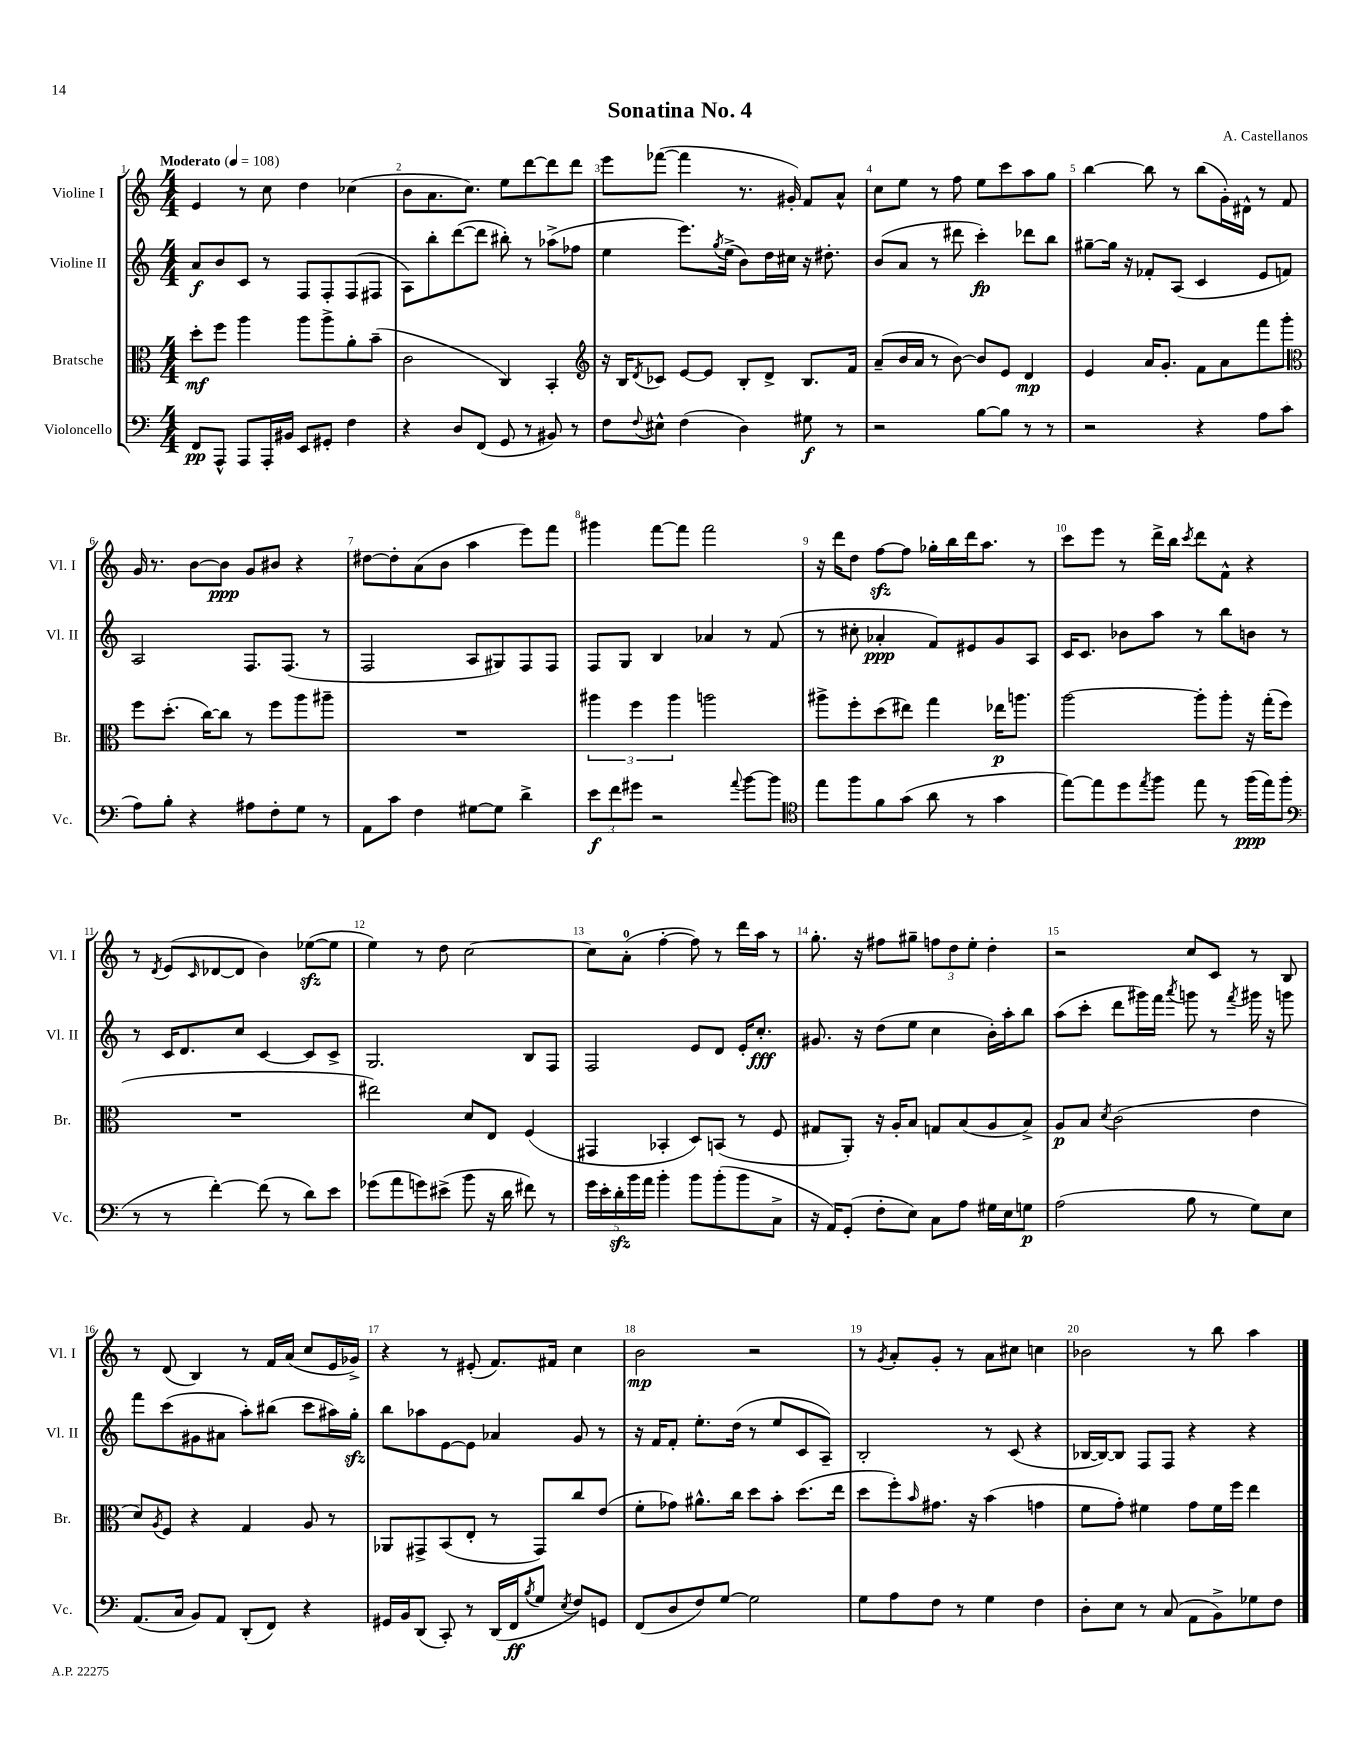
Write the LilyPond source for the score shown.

\header { title = "Sonatina No. 4" composer = "A. Castellanos" }
<<
\new StaffGroup <<
\new Staff = "s0" \with { instrumentName = "Violine I" shortInstrumentName = "Vl. I" } {
    \clef treble \key c \major \numericTimeSignature \time 4/4 \tempo "Moderato" 4 = 108
    e'4 r8 c''8 d''4 ces''4( |
    b'8 a'8. c''8.) e''8 d'''8~ d'''8 d'''8 |
    e'''8 fes'''8~( fes'''4 r8. gis'16-.) f'8 a'8-^ |
    c''8 e''8 r8 f''8 e''8 c'''8 a''8 g''8 |
    b''4~ b''8 r8 b''8( g'16-.) dis'16-^ r8 f'8 |
    g'16 r8. b'8~ b'8\ppp g'8 bis'8 r4 |
    dis''8~ dis''8-. a'8( b'8 a''4 e'''8) f'''8 |
    gis'''4 f'''8~ f'''8 f'''2 |
    r16 d'''16 d''8 f''8~\sfz f''8 ges''16-. b''16 d'''16 a''8. r8 |
    c'''8 e'''8 r8 d'''16-> b''16 \acciaccatura { c'''8 } d'''8 f'8-^ r4 |
    r8 \acciaccatura { d'8 } e'8( \grace { c'16 } des'8~ des'8 b'4) ees''8~\sfz( ees''8 |
    e''4) r8 d''8 c''2~ |
    c''8 a'8-0-.( f''4~-. f''8) r8 d'''16 a''16 r8 |
    g''8.-. r16 fis''8 gis''8-- \tuplet 3/2 { f''8 d''8 e''8-. } d''4-. |
    r2 c''8 c'8 r8 b8 |
    r8 d'8( b4) r8 f'16 a'16( c''8 e'16 ges'16->) |
    r4 r8 eis'8-.( f'8.) fis'16 c''4 |
    b'2\mp r2 |
    r8 \acciaccatura { g'8 } a'8-. g'8-. r8 a'8 cis''8 c''4 |
    bes'2 r8 b''8 a''4 \bar "|." |
}
\new Staff = "s1" \with { instrumentName = "Violine II" shortInstrumentName = "Vl. II" } {
    \clef treble \key c \major \numericTimeSignature \time 4/4
    a'8\f b'8 c'8 r8 f8 f8-. f8( fis8 |
    a8) b''8-. d'''8~( d'''8 bis''8-.) r8 aes''8->( fes''8 |
    e''4 e'''8.) \acciaccatura { g''8 } e''16->( b'8) d''16 cis''16 r16 dis''8.-. |
    b'8( a'8 r8 dis'''8 c'''4-.\fp) des'''8 b''8 |
    gis''8~-- gis''16 r16 fes'8-. a8( c'4 e'8 f'8) |
    a2 f8. f8.( r8 |
    f2 a8 gis8) f8 f8 |
    f8 g8 b4 aes'4 r8 f'8( |
    r8 cis''8-. aes'4-.\ppp f'8) eis'8 g'8 a8 |
    c'16 c'8. bes'8 a''8 r8 b''8 b'8 r8 |
    r8 c'16 d'8. c''8 c'4~ c'8 c'8-> |
    g2. b8 f8 |
    f2 e'8 d'8 e'16-. c''8.-.\fff |
    gis'8. r16 d''8( e''8 c''4 b'16-.) a''16-. b''8 |
    a''8( c'''8-. d'''8 gis'''16) f'''16 \acciaccatura { a'''8 } g'''8 r8 \acciaccatura { f'''8 } gis'''16 r16 g'''8 |
    f'''8 c'''8( gis'8 ais'8 a''8-.) bis''8( c'''8 ais''16) g''16-.\sfz |
    b''8 aes''8 e'8~ e'8 aes'4 g'8 r8 |
    r16 f'16 f'8-. e''8.-. d''16( r8 e''8 c'8 a8--) |
    b2-. r8 c'8( r4 |
    bes16~ bes16~) bes8 f8 f8 r4 r4 \bar "|." |
}
\new Staff = "s2" \with { instrumentName = "Bratsche" shortInstrumentName = "Br." } {
    \clef alto \key c \major \numericTimeSignature \time 4/4
    d''8-.\mf f''8 a''4 a''8 a''8-> a'8-. b'8--( |
    c'2 c4) b,4-. |
    \clef treble r16 b16 \acciaccatura { d'8 } ces'8 e'8~ e'8 b8-. d'8-> b8. f'16 |
    a'8--( b'16 a'16 r8 b'8~) b'8 e'8 d'4\mp |
    e'4 a'16 g'8.-. f'8 a'8 f'''8 g'''8-. |
    \clef alto f''8 d''8.-.( c''16~) c''8 r8 f''8 a''8 ais''8-- |
    R1 |
    \tuplet 3/2 { ais''4 f''4 ais''4 } a''2 |
    ais''8-> f''8-. d''8( eis''8) g''4 ees''16\p a''8. |
    a''2~ a''8-. a''8-. r16 g''16-.( f''8 |
    R1 |
    eis''2) d'8 e8 f4( |
    gis,4 bes,4-. d8) b,8( r8 f8 |
    gis8 a,8-.) r16 a16-. b8 g8 b8( a8 b8->) |
    a8\p b8 \acciaccatura { d'8 } c'2( e'4 |
    d'8) \acciaccatura { a8 } f8 r4 g4 a8 r8 |
    aes,8 gis,8-> b,8( e8-. r8 gis,8) c''8 e'8( |
    f'8-. ges'8) ais'8.-^ c''16 d''8 b'8-. d''8.( e''16 |
    d''8 f''8-.) \grace { b'16 } gis'8. r16 b'4( g'4 |
    f'8 g'8-.) fis'4 g'8 fis'16 f''16 e''4 \bar "|." |
}
\new Staff = "s3" \with { instrumentName = "Violoncello" shortInstrumentName = "Vc." } {
    \clef bass \key c \major \numericTimeSignature \time 4/4
    f,8\pp a,,8-^ a,,8 a,,16-. bis,16 e,8 gis,8-. f4 |
    r4 d8 f,8( g,8 r8 bis,8) r8 |
    f8 \appoggiatura { f8 } eis8-^ f4( d4) gis8\f r8 |
    r2 b8~ b8 r8 r8 |
    r2 r4 a8 c'8( |
    a8) b8-. r4 ais8 f8-. g8 r8 |
    a,8 c'8 f4 gis8~ gis8 d'4-> |
    \tuplet 3/2 { e'8\f f'8 gis'8 } r2 \appoggiatura { a'8 } b'8~ b'8 |
    \clef tenor e''8 f''8 f'8 g'8( a'8 r8 g'4 |
    e''8~) e''8 d''8 \acciaccatura { e''8 } f''8 e''8 r8 f''16\ppp( e''16) f''8( |
    \clef bass r8 r8 f'4~-.) f'8( r8 d'8) e'8 |
    ges'8( a'8 g'8) eis'8->( b'8 r16 d'16 fis'8) r8 |
    \tuplet 5/4 { g'16 e'16-. d'16-.\sfz b'16 a'16 } b'4-. b'8 b'8-.( b'8 c8-> |
    r16 a,16) g,8-.( f8-. e8) c8 a8 gis16 e16 g8\p |
    a2( b8 r8 g8) e8 |
    a,8.( c16 b,8) a,8 d,8-.( f,8) r4 |
    gis,16 b,16 d,8( c,8-.) r8 d,16( f,16\ff \acciaccatura { b8 } g8 \acciaccatura { e8 } f8) g,8 |
    f,8( d8 f8) g8~ g2 |
    g8 a8 f8 r8 g4 f4 |
    d8-. e8 r8 c8( a,8 b,8->) ges8 f8 \bar "|." |
}
>>
>>
\layout { \context { \Score \override BarNumber.break-visibility = ##(#f #t #t) barNumberVisibility = #all-bar-numbers-visible } }
